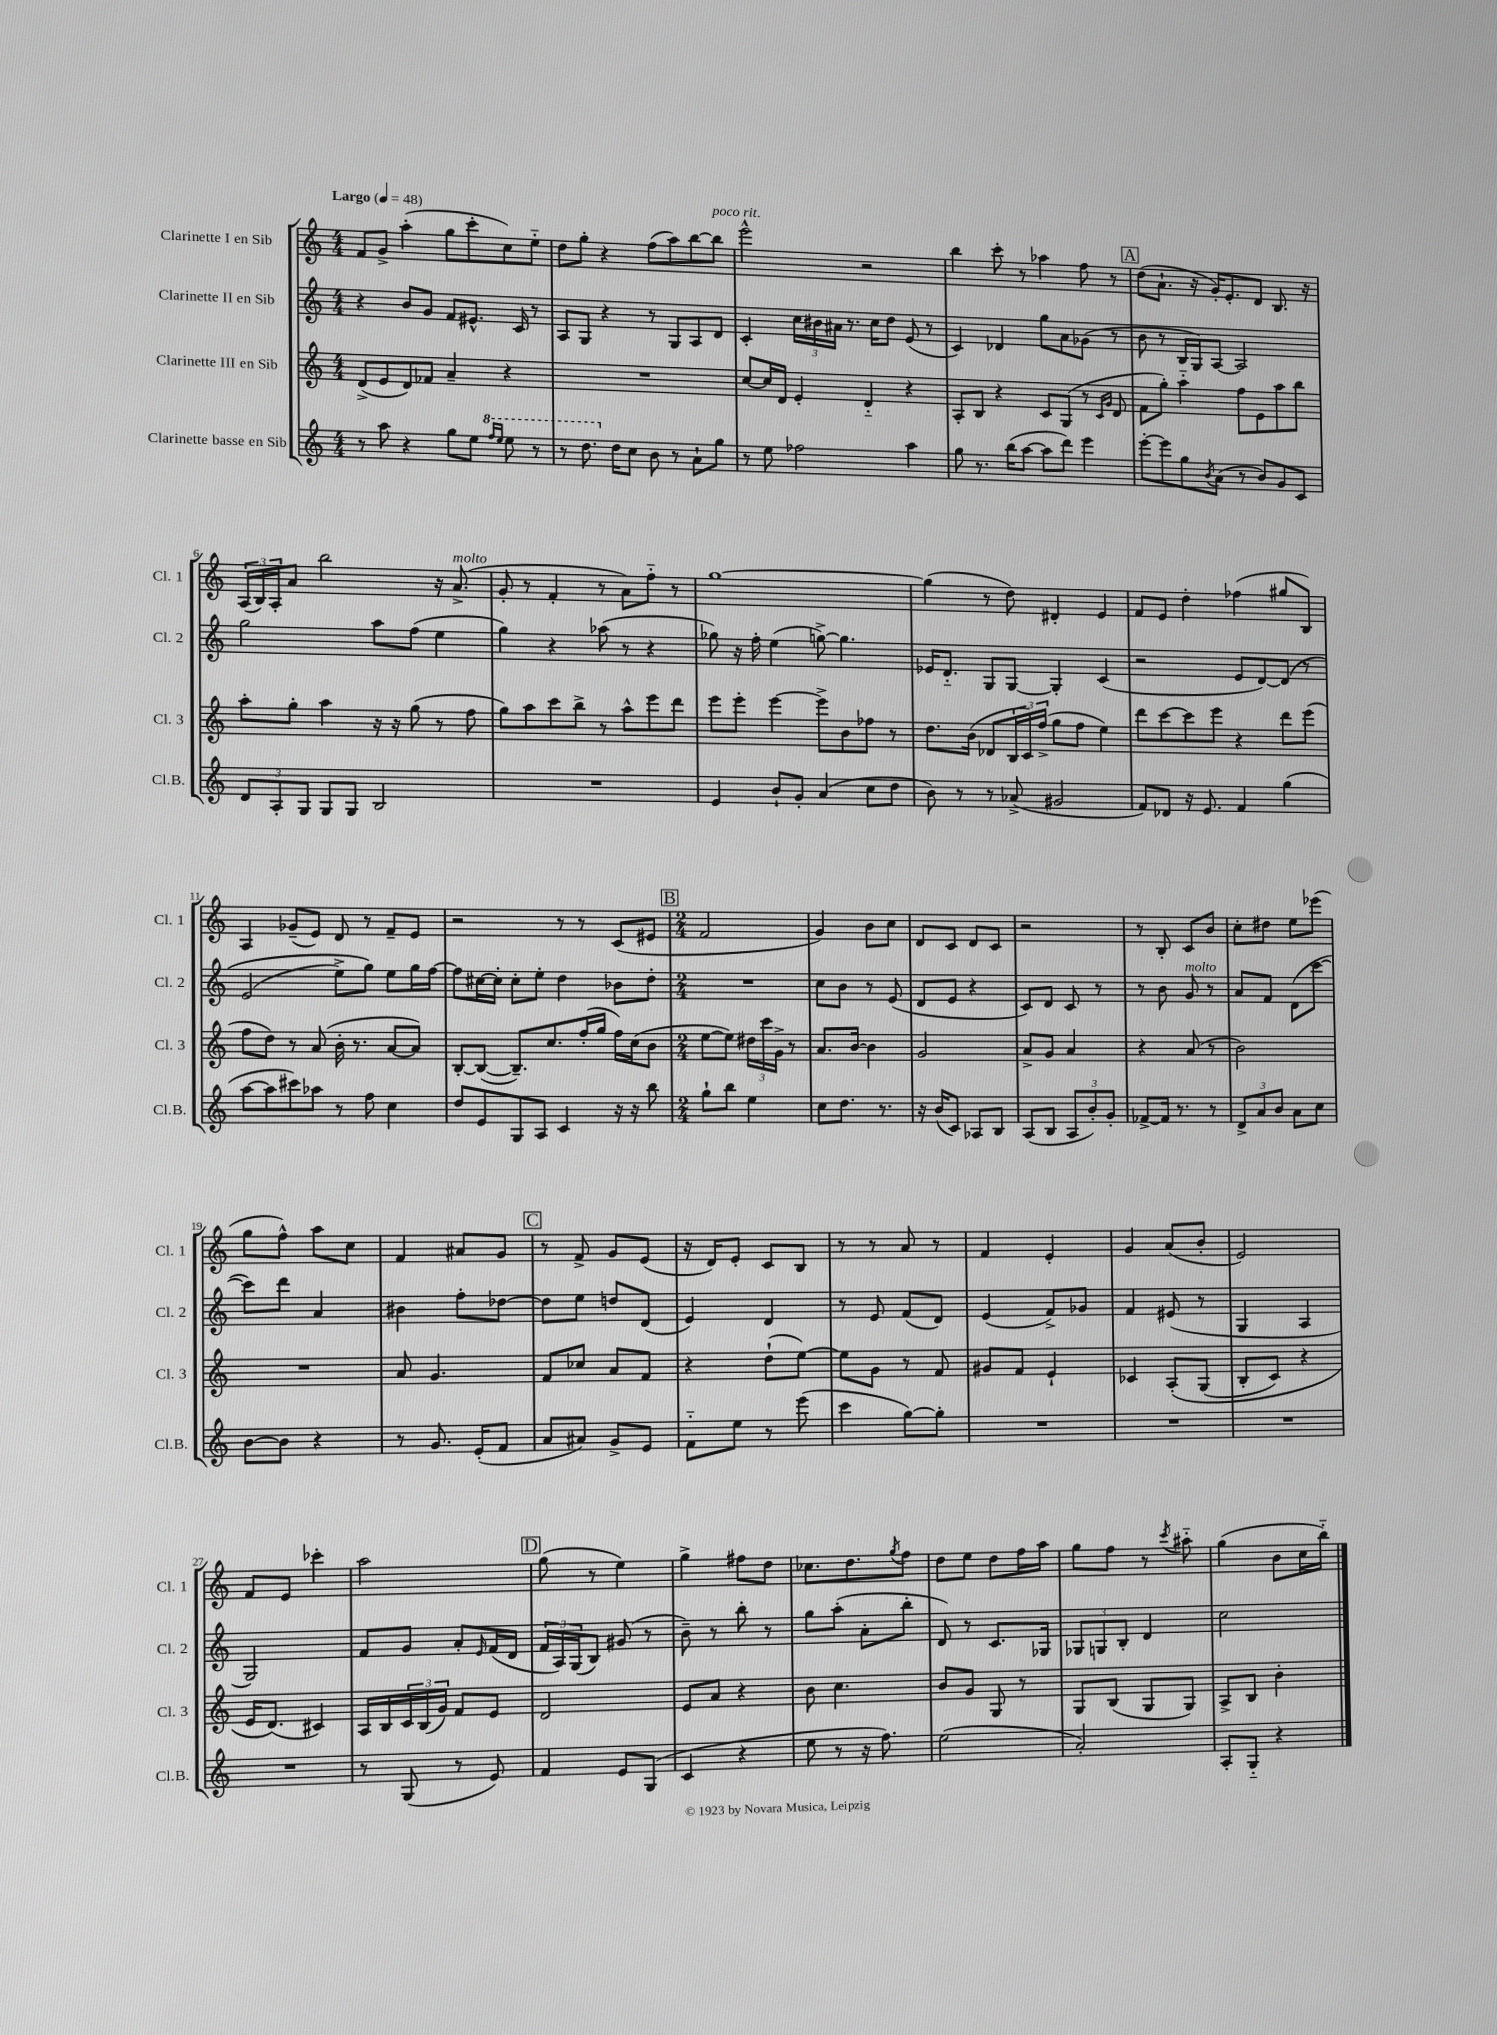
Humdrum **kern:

**kern	**kern	**kern	**kern
*staff4	*staff3	*staff2	*staff1
*clefG2	*clefG2	*clefG2	*clefG2
*k[]	*k[]	*k[]	*k[]
*M4/4	*M4/4	*M4/4	*M4/4
*MM48	*MM48	*MM48	*MM48
8r	(8d^	4r	8f
8aa	8e	.	8g^
4r	8d)	8b	(4aa'
.	8f-	8g	.
8gg	4a~	8f	8gg
8ee	.	8.e#^^	8ccc'
16qqfff	.	.	.
16qqeee	.	.	.
8eee	4r	.	8cc)
.	.	16c	.
8r	.	8r	8ee'~
=	=	=	=
8r	1r	8A	8dd
8.ddd	.	8G	8gg'
.	.	4r	4r
16dd	.	.	.
8cc	.	.	.
8b	.	8r	(8ff
8r	.	8G	8aa)
8a`	.	8A	[8bb
8gg	.	8d	8bb]
=	=	=	=
8r	[8cc	4c'	2eee^^
8ee	16cc]	.	.
.	16d	.	.
2ff-	4e'	24cc	.
.	.	24b#	.
.	.	24a#	.
.	.	8.r	.
.	4d'~	.	2r
.	.	16cc	.
.	.	8dd	.
4aa	4r	(8e	.
.	.	8r	.
=	=	=	=
8gg	8A'	4c)	4bb
8.r	8B	.	.
.	4r	4d-	8ccc'
(16bb	.	.	.
[8aa	.	.	8r
8aa]	8c	8gg	4aa-
8ddd)	(8G	8a	.
4eee	8r	(8g-	8ff
.	16qqc	.	.
.	16qqg	.	.
.	8d	8r	8r
=	=	=	=
[8eee'	8f	8b	(8dd
8eee]	8gg')	8r	8.a`
8gg	4aa'~	16B	.
.	.	16G)	16r
8qb	.	.	.
(8a	.	[8A	16g')
.	.	.	8.e'
8r	8ff	2A]	.
8b)	8e	.	8d
8g	8aa	.	8.B
8c	8bb	.	.
.	.	.	16r
=	=	=	=
12d	8aa'	2gg	(24A
.	.	.	24B)
12A'	.	.	24A'
.	8gg'	.	8a
12G	.	.	.
8G	4aa	.	2bb
8G	.	.	.
2B	16r	8aa	.
.	16r	.	.
.	(8gg	(8ff	.
.	8r	4ee	16r
.	.	.	(8.a^
.	8ff	.	.
=	=	=	=
1r	8gg)	4gg)	8g'
.	8aa	.	8r
.	8ccc	4r	4f'
.	8bb^	.	.
.	8r	(8aa-	8r
.	8aa^^	8r	8a)
.	8eee	4r	8ff'~
.	8ddd	.	8r
=	=	=	=
4e	8eee	8gg-)	[1gg
.	8eee'	16r	.
.	.	16ff'	.
8b`	[4eee	(4ee	.
8g'	.	.	.
(4a	8eee^]	[8gg^)	.
.	8b	4.gg]	.
8cc	8ff-	.	.
8dd	8r	.	.
=	=	=	=
8b)	8.dd	16e-	(4gg]
.	.	8.d'~	.
8r	.	.	.
.	(16b	.	.
8r	8d-	8G	8r
(8a-^	24B	[8G	8dd)
.	24c)	.	.
.	(24ff^	.	.
2g#	8gg	4G']	4d#'
.	8ff	.	.
.	4ee)	(4c	4e
=	=	=	=
8f)	8ddd	2r	8f
8d-	[8ccc	.	8e
16r	8ccc]	.	4dd'
8.e	.	.	.
.	8eee	.	.
4f	4r	8e	(4ff-
.	.	[8d)	.
(4gg	8ddd	&(8d]	8gg#
.	(8eee	8r	8B)
=	=	=	=
[8aa	8ff	(2e	4A
8aa]	8dd)	.	.
8ccc#)	8r	.	(8g-~
8aa-	(8a	.	8e)
8r	16b'	8ee^)	8d
.	8.r	.	.
8ff	.	8gg&)	8r
4cc	[8a	8ee	8f~
.	8a])	16gg	8e
.	.	[16ff	.
=	=	=	=
8dd	[8B'	8ff]	2r
8e	(8B_	[16cc#	.
.	.	16cc#']	.
8G	8.B~])	8cc#'	.
8A	.	8ee'	.
.	8.cc	.	.
4c	.	4dd	8r
.	(16ff'	.	8r
.	16gg	.	.
16r	16ff)	8b-	(8c
16r	(16cc	.	.
8bb	8b	8dd'	8e#
=	=	=	=
*M2/4	*M2/4	*M2/4	*M2/4
8gg`	[8ee	2r	2f
8bb	8ee])	.	.
4ee	24dd#	.	.
.	24ccc	.	.
.	24g^	.	.
.	8r	.	.
=	=	=	=
8cc	8.a	8cc	4g)
8.dd	.	8b	.
.	[16b	.	.
.	4b]	8r	8b
8.r	.	.	.
.	.	(8e	8cc
=	=	=	=
16r	2g	8d	8d
(16b	.	.	.
8c)	.	8e	8c
8A-	.	4r	8d
8B	.	.	8c
=	=	=	=
(8A	8a^	8c)	2r
8B	8g	8d	.
12A	4a	8c	.
12b')	.	.	.
.	.	8r	.
12g'	.	.	.
=	=	=	=
[8f-^	4r	8r	8r
16f-]	.	8b	8B'
8.r	.	.	.
.	(8a	8g	8c
8r	8r	8r	8b
=	=	=	=
12d^	2b)	8a	8cc'
12a	.	.	.
.	.	8f	8dd#
12b	.	.	.
8a	.	(8d	8ee
8cc	.	[8ccc	(8eee-
=	=	=	=
[8b	2r	8ccc])	8gg
8b]	.	8ddd	8ff^^)
4r	.	4a	8aa
.	.	.	8cc
=	=	=	=
8r	8a	4b#	4f
8.g	4.g	.	.
.	.	8ff'	8a#
(16e'	.	.	.
8f	.	[8dd-	8g
=	=	=	=
8a	8f	8dd-]	8r
8a#)	8cc-	8ee	8f^
8g^	8a	8dd	8g
8e	8f	(8d	(8e
=	=	=	=
8f'~	4r	4e)	16r
.	.	.	16d)
8ee	.	.	8e'
8r	(8dd`	4d	8c
(8eee	[8ee)	.	8B
=	=	=	=
4ccc	8ee]	8r	8r
.	8g	8e	8r
[8gg)	8r	(8f	8a
8gg']	8f	8d)	8r
=	=	=	=
2r	8g#	(4e	4f
.	8f	.	.
.	4e`	8f^)	4e'
.	.	8g-	.
=	=	=	=
2r	4c-	4f	4g
.	&(8A'	(8e#	(8a
.	(8G	8r	8b'
=	=	=	=
2r	8B'	4G	2e)
.	8c)	.	.
.	4r	4A	.
=	=	=	=
2r	16e	2G)	8f
.	(8.d&)	.	.
.	.	.	8e
.	4c#)	.	4ccc-'
=	=	=	=
8r	16A	8f	2aa
.	16B	.	.
(8G	24c	8g	.
.	(24B	.	.
.	24g)	.	.
8r	8f	8a'	.
.	.	16qqe	.
8e)	8e	(16f	.
.	.	16d	.
=	=	=	=
4f	2d	24f	(8gg
.	.	24A)	.
.	.	(24G	.
.	.	8B)	8r
8e	.	(8g#	4ee)
(8G	.	8r	.
=	=	=	=
4c	8e	8b~)	4gg^
.	8a	8r	.
4r	4r	8bb'	8ff#
.	.	8r	8dd
=	=	=	=
8ee	8b	8gg	8.cc-
8r	4.cc	(8aa'	.
.	.	.	8.dd
16r	.	8a'	.
8.ff)	.	.	.
.	.	.	8qgg
.	.	8bb'	8ff
=	=	=	=
(2ee	8b	8d)	8dd
.	8g	8r	8ee
.	8G	8.c	8dd
.	8r	.	16ff
.	.	16G-	16aa
=	=	=	=
2a')	8G	12G-	8gg
.	.	12G	.
.	(8B	.	8ff
.	.	12B'	.
.	8G	4d	8r
.	.	.	8qccc
.	8G)	.	8aa#'~
=	=	=	=
8A'	8A^	2cc	(4gg
8G'~	8B	.	.
4r	4b'	.	8b
.	.	.	16cc
.	.	.	16bb'~)
==	==	==	==
*-	*-	*-	*-
